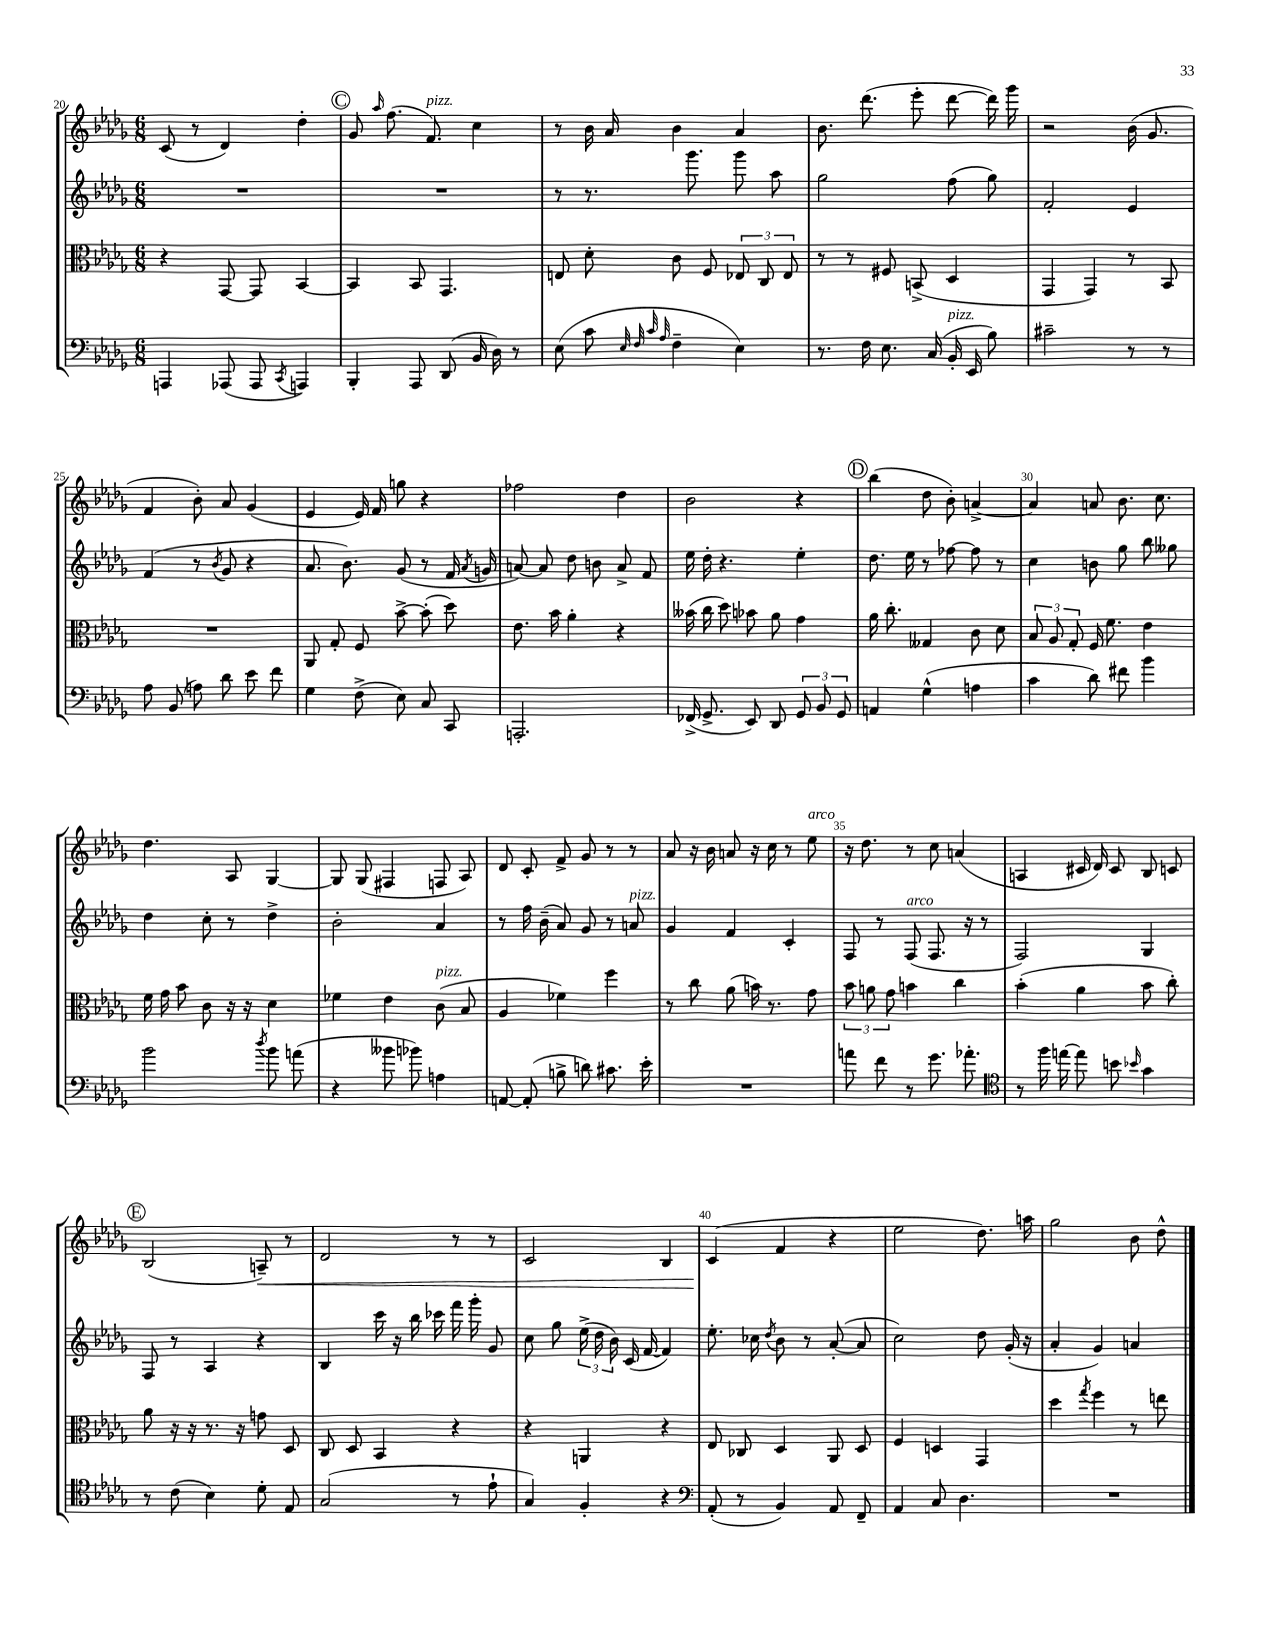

**kern	**kern	**kern	**kern
*staff4	*staff3	*staff2	*staff1
*clefF4	*clefC3	*clefG2	*clefG2
*k[b-e-a-d-g-]	*k[b-e-a-d-g-]	*k[b-e-a-d-g-]	*k[b-e-a-d-g-]
*M6/8	*M6/8	*M6/8	*M6/8
4AAA	4r	2.r	(8c
.	.	.	8r
(8AAA-	[8GG-	.	4d-)
8AAA-	8GG-]	.	.
8qCC	.	.	.
4AAA)	[4BB-	.	4dd-'
=	=	=	=
4BBB-'	4BB-]	2.r	8g-
.	.	.	16qqaa-
.	.	.	(8.ff
8AAA-	8BB-	.	.
.	.	.	8.f)
(8DD-	4.GG-	.	.
16BB-	.	.	4cc
16D-)	.	.	.
8r	.	.	.
=	=	=	=
(8E-	8E	8r	8r
8c	8d-'	8.r	16b-
.	.	.	16a-
32qqE-	.	.	.
32qqF	.	.	.
32qqc	.	.	.
32qqA-	.	.	.
4F~	8c	.	4b-
.	.	8.ggg-	.
.	8F	.	.
4E-)	12E-	8ggg-	4a-
.	12C	.	.
.	.	8aa-	.
.	12E-	.	.
=	=	=	=
8.r	8r	2gg-	8.b-
.	8r	.	.
16F	.	.	(8.ddd-
8.E-	8F#	.	.
.	(8BB^	.	8eee-'
(16C	.	.	.
16BB-'	4D-	(8ff	[8ddd-
16EE-	.	.	.
8B-)	.	8gg-)	16ddd-])
.	.	.	16ggg-
=	=	=	=
2c#~	4GG-	2f'	2r
.	4GG-)	.	.
8r	8r	4e-	(16b-
.	.	.	8.g-
8r	8BB-	.	.
=	=	=	=
8A-	2.r	(4f	4f
(8BB-	.	.	.
8A)	.	8r	8b-')
.	.	8qb-	.
8d-	.	8g-	8a-
8e-	.	4r	(4g-
8f	.	.	.
=	=	=	=
4G-	8AA-	8.a-	4e-
.	8G-'	.	.
.	.	8.b-)	.
(8F^	8F	.	16e-)
.	.	.	16f
8E-)	[8b-^	(8g-	8gg
8C	(8b-']	8r	4r
8CC	8dd-)	16f	.
.	.	8qa-	.
.	.	16g	.
=	=	=	=
2.AAA'	8.e-	[8a)	2ff-
.	.	8a]	.
.	16b-	.	.
.	4a-'	8dd-	.
.	.	8b	.
.	4r	8a^	4dd-
.	.	8f	.
=	=	=	=
(16FF-^	(16b--	16ee-	2b-
8.GG-^	16cc	16dd-'	.
.	8dd-)	4.r	.
8EE-)	8b-	.	.
8DD-	8a-	.	.
12GG-	4g-	4ee-'	4r
12BB-	.	.	.
12GG-	.	.	.
=	=	=	=
4AA	16a-	8.dd-	(4bb-
.	8.cc'	.	.
.	.	16ee-	.
(4G-^^	4G--	8r	8dd-
.	.	[8ff-	8b-')
4A	8c	8ff-]	[4a^
.	8d-	8r	.
=	=	=	=
4c	12B-	4cc	4a]
.	12A-	.	.
.	12G-'	.	.
8d-)	16F	8b	8a
.	8.f	.	.
8f#	.	8gg-	8.b-
4b-	4e-	8bb-	.
.	.	.	8.cc
.	.	8gg--	.
=	=	=	=
2b-	16f	4dd-	4.dd-
.	16g-	.	.
.	8b-	.	.
.	8c	8cc'	.
.	16r	8r	8A-
.	16r	.	.
8qdd-	.	.	.
8b-	4d-	4dd-^	[4G-
(8a	.	.	.
=	=	=	=
4r	4f-	2b-'	8G-]
.	.	.	(8G-
8b--	4e-	.	4F#
8b-)	.	.	.
4A	(8c	4a-	8F
.	8B-	.	8A-)
=	=	=	=
[8AA	4A-	8r	8d-
(8AA']	.	16ff	8c'
.	.	(16b-~	.
8B^	4f-)	8a-)	8f^
8d)	.	8g-	8g-
8.c#	4ff	8r	8r
.	.	8a	8r
16e-'	.	.	.
=	=	=	=
2.r	8r	4g-	8a-
.	8cc	.	16r
.	.	.	16b-
.	(8a-	4f	8a
.	16b)	.	16r
.	8.r	.	16cc
.	.	4c'	8r
.	8g-	.	8ee-
=	=	=	=
8a	12b-	8F	16r
.	.	.	8.dd-
.	12a	.	.
8f	.	8r	.
.	12g-	.	.
8r	4b	(8F	8r
8.g-	.	8.F	8cc
.	4cc	.	(4a
8.a-'	.	16r	.
.	.	8r	.
=	=	=	=
*clefC4	*	*	*
8r	(4b-'	2F)	4A
16ff	.	.	.
[16ee	.	.	.
8ee]	4a-	.	16c#
.	.	.	16d-)
8b	.	.	8c#
16qqb-	.	.	.
4g-	8b-	4G-	8B-
.	8cc')	.	8c
=	=	=	=
8r	8a-	8F	(2B-
(8c	16r	8r	.
.	16r	.	.
4B-)	8.r	4A-	.
.	16r	.	.
8d-'	8g	4r	8A~)
8E-	8D-	.	8r
=	=	=	=
(2G-	8C	4B-	2d-
.	8D-	.	.
.	4BB-	16ccc	.
.	.	16r	.
.	.	16bb-	.
.	.	16ccc-	.
8r	4r	16fff	8r
.	.	16ggg-'	.
8e-`	.	8g-	8r
=	=	=	=
4G-)	4r	8cc	2c
.	.	8gg-	.
4F'	4AA	(24ee-^	.
.	.	24dd-	.
.	.	24b-)	.
.	.	(16c	.
.	.	[16f	.
4r	4r	4f])	4B-
=	=	=	=
*clefF4	*	*	*
(8AA-'	8E-	8.ee-'	(4c
8r	8C-	.	.
.	.	16cc-	.
.	.	8qdd-	.
4BB-)	4D-	8b-	4f
.	.	8r	.
8AA-	8AA-	([8a-'	4r
8FF~	8D-	8a-]	.
=	=	=	=
4AA-	4F	2cc)	2ee-
8C	4D	.	.
4.D-	.	.	.
.	4GG-	8dd-	8.dd-)
.	.	(16g-'	.
.	.	16r	16aa
=	=	=	=
2.r	4dd-	4a-'	2gg-
.	8qgg-	.	.
.	4ff	4g-)	.
.	8r	4a	8b-
.	8ee	.	8dd-^^
==	==	==	==
*-	*-	*-	*-
